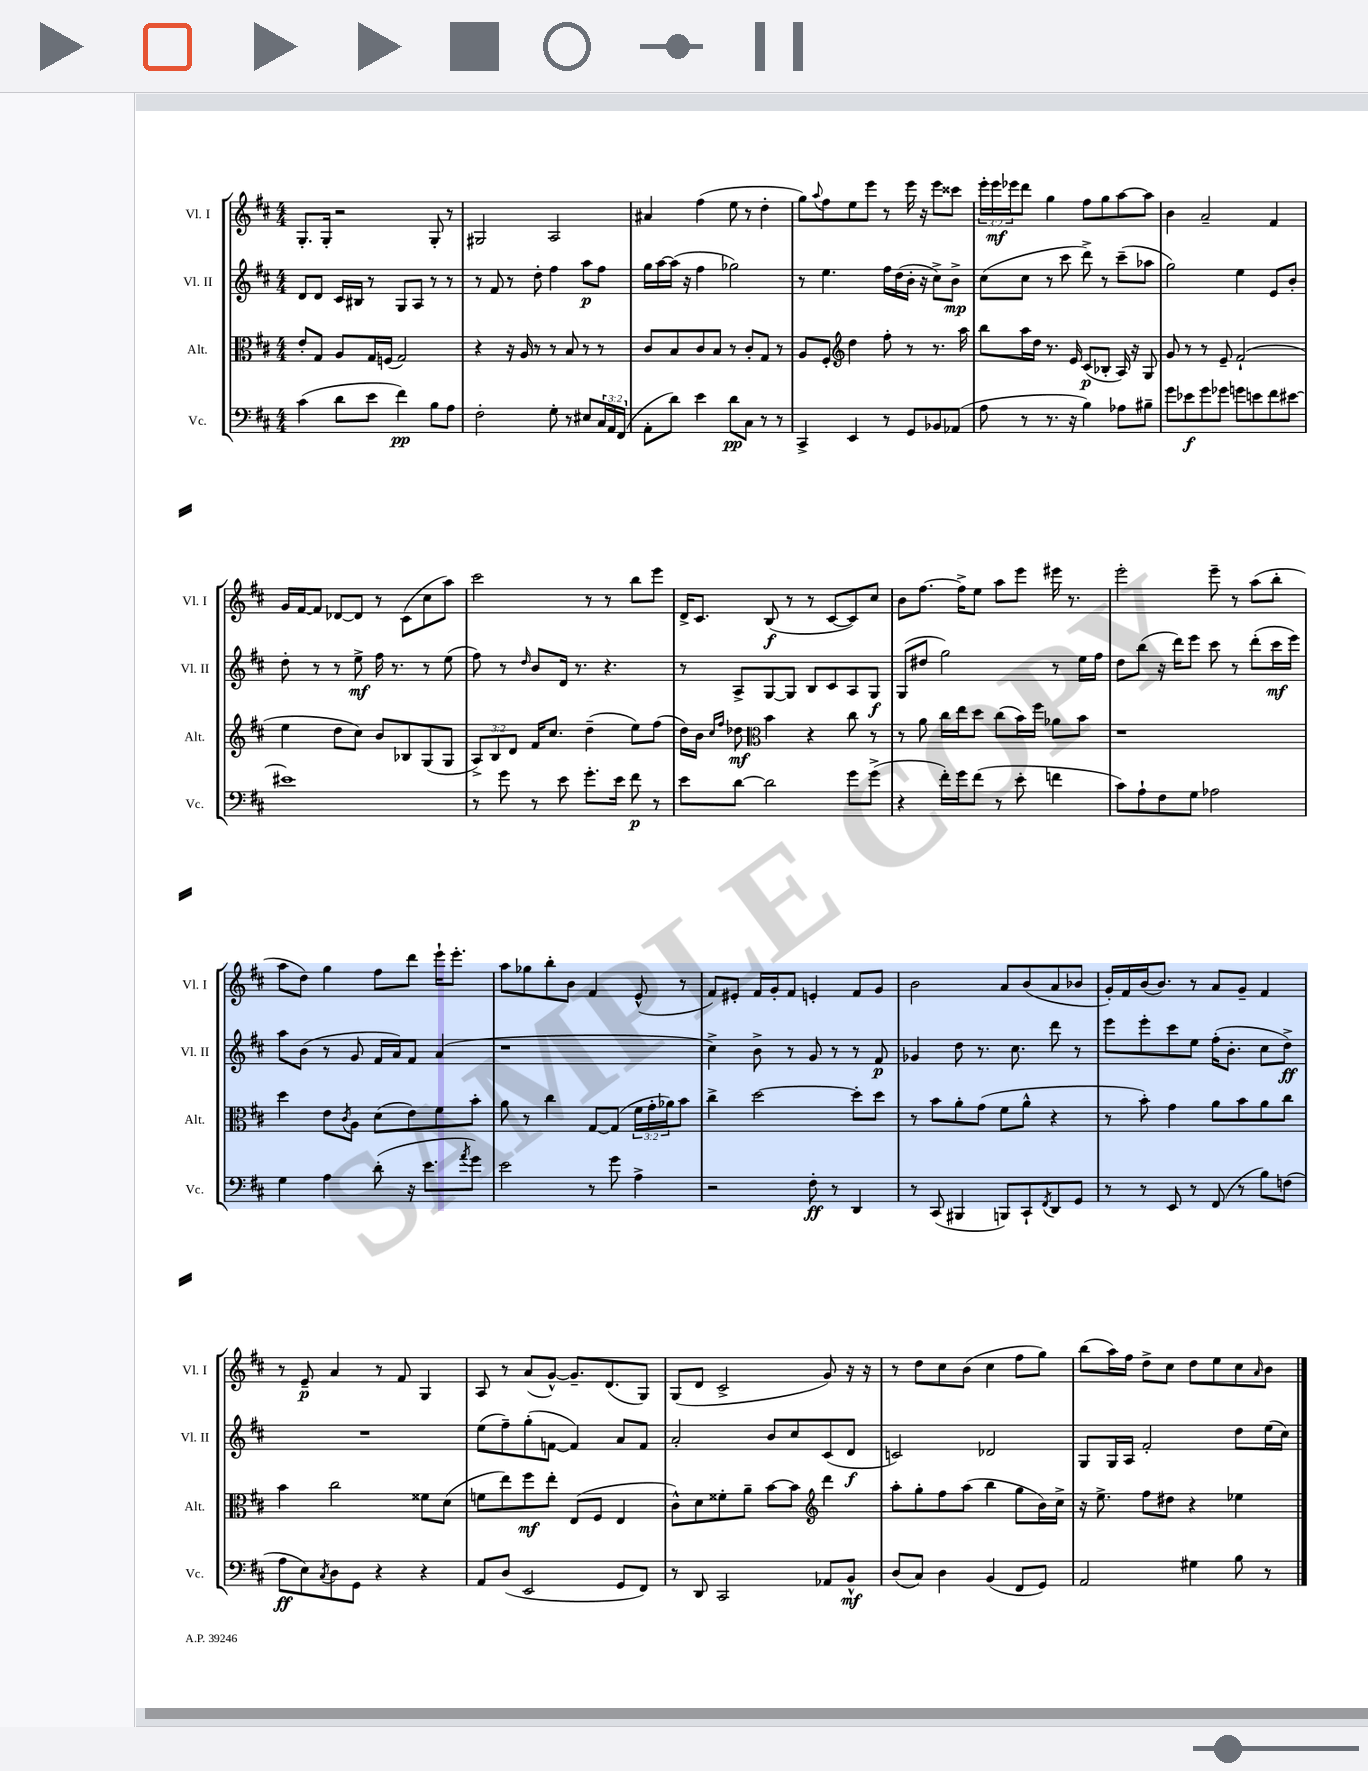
<<
\new StaffGroup <<
\new Staff = "s0" \with { instrumentName = "Vl. I" shortInstrumentName = "Vl. I" } {
    \clef treble \key d \major \numericTimeSignature \time 4/4 \override Staff.TupletNumber.text = #tuplet-number::calc-fraction-text
    g8.-. g16-. r2 g8-. r8 |
    gis2 a2 |
    ais'4 fis''4( e''8 r8 d''4-. |
    g''8) \appoggiatura { a''8 } fis''8 e''8 e'''8 r8 e'''16 r16 e'''8 cisis'''8 |
    \tuplet 3/2 { e'''16-. e'''16\mf ees'''16 } d'''8 g''4 fis''8 g''8 a''8~ a''8 |
    b'4 a'2-- fis'4 |
    g'16 fis'16~ fis'8 des'8~ des'8 r8 cis'8( cis''8 a''8) |
    cis'''2 r8 r8 b''8 e'''8 |
    d'16-> cis'8. b8\f( r8 r8 cis'8~ cis'8) cis''8 |
    b'8 fis''8.~ fis''16-> e''8 a''8 e'''8 eis'''16 r8. |
    e'''2-. e'''8-- r8 a''8( b''8-. |
    a''8 d''8) g''4 fis''8 d'''8 e'''16-! e'''8.-. |
    a''8 ges''8 b''8-. b'8 fis'4 e'8-^( r8 |
    fis'8) eis'8-. fis'16 g'16-. fis'8 e'4-. fis'8 g'8 |
    b'2 a'8 b'8( a'8 bes'8 |
    g'16-.) fis'16 b'16( b'8.) r8 a'8 g'8-- fis'4 |
    r8 e'8--\p a'4 r8 fis'8 g4 |
    a8 r8 a'8( g'8~-^) g'8.-- d'8.( g8) |
    g8( d'8 cis'2-> g'8) r16 r16 |
    r8 d''8 cis''8 b'8( cis''4 fis''8 g''8) |
    b''8( a''16) fis''16 d''8-> cis''8 d''8 e''8 cis''8 \grace { a'16 } b'8 \bar "|." |
}
\new Staff = "s1" \with { instrumentName = "Vl. II" shortInstrumentName = "Vl. II" } {
    \clef treble \key d \major \numericTimeSignature \time 4/4
    d'8 d'8 cis'16 bis16 r8 g8 a8 r8 r8 |
    r8 fis'8 r8 d''8-. fis''4 a''8\p fis''8 |
    g''16 a''16~ a''16( r16 fis''4 ges''2) |
    r8 e''4. fis''16 d''16( b'16-. r16 cis''8->) b'8->\mp |
    cis''8( cis''8 r8 cis'''8 d'''8->) r8 cis'''8--( aes''8 |
    g''2) e''4 e'8 b'8-. |
    d''8-. r8 r8 e''8->\mf fis''16 r8. r8 e''8( |
    fis''8) r8 \grace { d''16 } b'8 d'16 r8. r4. |
    r8 a8-> g8~ g8 b8 cis'8 a8 g8\f |
    g8( dis''8 g''2) r8 e''16 fis''16 |
    d''8 b''8( r16 d'''16) e'''8 cis'''8 r8 d'''8-.( cis'''16\mf e'''16) |
    a''8 b'8( r8 g'8 fis'16 a'16) fis'8 a'4( |
    r1 |
    cis''4->) b'8-> r8 g'8 r8 r8 fis'8\p |
    ges'4 d''8 r8. cis''8. d'''8 r8 |
    e'''8 e'''8-. cis'''8 e''8 fis''16-.( b'8.-. cis''8 d''8->\ff) |
    R1 |
    e''8( fis''8--) g''8-.( f'8~ f'4) a'8 f'8 |
    a'2-. b'8 cis''8 cis'8( d'8\f |
    c'2) des'2 |
    g8 g16 a16 fis'2-. d''8 e''16( cis''16) \bar "|." |
}
\new Staff = "s2" \with { instrumentName = "Alt." shortInstrumentName = "Alt." } {
    \clef alto \key d \major \numericTimeSignature \time 4/4 \override Staff.TupletNumber.text = #tuplet-number::calc-fraction-text
    e'8-. g8 a8 g16 f16( g2) |
    r4 r16 a16 r8 r8 b8 r8 r8 |
    cis'8 b8 cis'8 b8 r8 cis'8-. g8 r8 |
    a8 fis8-. \clef treble d''4 fis''8-. r8 r8. a''16 |
    b''8 a''16 d''16 r8. e'16 cis'8\p( bes8-. a16) r16 g8 |
    g'8 r8 r8 e'8-- fis'2-!( |
    e''4 d''8 cis''8) b'8 bes8 g8( g8 |
    \tuplet 3/2 { a8->) b8 d'8 } fis'16 cis''8. d''4--( e''8) fis''8( |
    d''16) b'16 \grace { cis''16 fis''16 } des''8\mf \clef alto b'4 r4 cis''8 r8 |
    r8 a'8 cis''16 e''16 d''8 cis''8( b'16) fis''16 aes'8 b'8 |
    r1 |
    d''4 e'8 \acciaccatura { cis'8 } a8 d'8( e'8) fis'8 b'8-. |
    a'8 r8 cis''4 g8~ g8( \tuplet 3/2 { fis'16 g'16-. aes'16) } b'8 |
    cis''4-> d''2~ d''8-. d''8 |
    r8 b'8 a'8-. g'8( fis'8 a'8-^ r4 |
    r8 b'8-.) g'4 a'8 b'8 a'8 cis''8 |
    b'4 cis''2 fisis'8 d'8( |
    f'8 e''8) fis''8\mf e''8-. e8( fis8 e4 |
    cis'8-^) d'8 fisis'8-. a'8-- b'8~ b'8 \clef treble d'''4 |
    a''8-. g''8-. fis''8 a''8( b''4 g''8 b'16) cis''16-> |
    r16 e''8.-> fis''8 dis''8 r4 ees''4 \bar "|." |
}
\new Staff = "s3" \with { instrumentName = "Vc." shortInstrumentName = "Vc." } {
    \clef bass \key d \major \numericTimeSignature \time 4/4 \override Staff.TupletNumber.text = #tuplet-number::calc-fraction-text
    cis'4( d'8 e'8 fis'4\pp) b8 a8 |
    fis2-. g8-. r8 eis8 \tuplet 3/2 { cis16 a,16 fis,16( } |
    a,8-. d'8) e'4 d'8\pp cis8 r8 r8 |
    cis,4-> e,4 r8 g,8 bes,8 aes,8( |
    a8 r8 r8. r16 b4) aes8 bis8-- |
    g'8 ees'8\f g'8 ges'8 g'8 e'8 fis'8 eis'8~ |
    eis'1 |
    r8 g'8 r8 e'8 g'8.-. e'16 fis'8\p r8 |
    e'8 d'8~ d'2 g'8 g'8->( |
    r4 fis'16-.) g'16 fis'8( r8 e'8-. f'4 |
    cis'8) a8-! fis8 g8 aes2 |
    g4 a4 d'8-.( r16 e'8. \acciaccatura { a'8 } g'8) |
    e'2 r8 g'8 a4-> |
    r2 fis8-.\ff r8 d,4 |
    r8 cis,8( bis,,4 b,,8) cis,8-! \acciaccatura { fis,8 } d,8 g,8 |
    r8 r8 e,8 r8 fis,8( r8 b8) f8( |
    a8\ff e8) \acciaccatura { cis8 } d8 g,8 r4 r4 |
    a,8 d8( e,2 g,8 fis,8) |
    r8 d,8 cis,2 aes,8 b,8-^\mf |
    d8( cis8) d4 b,4( fis,8 g,8) |
    a,2 gis4 b8 r8 \bar "|." |
}
>>
>>
\layout { \context { \Score \remove "Bar_number_engraver" } }
